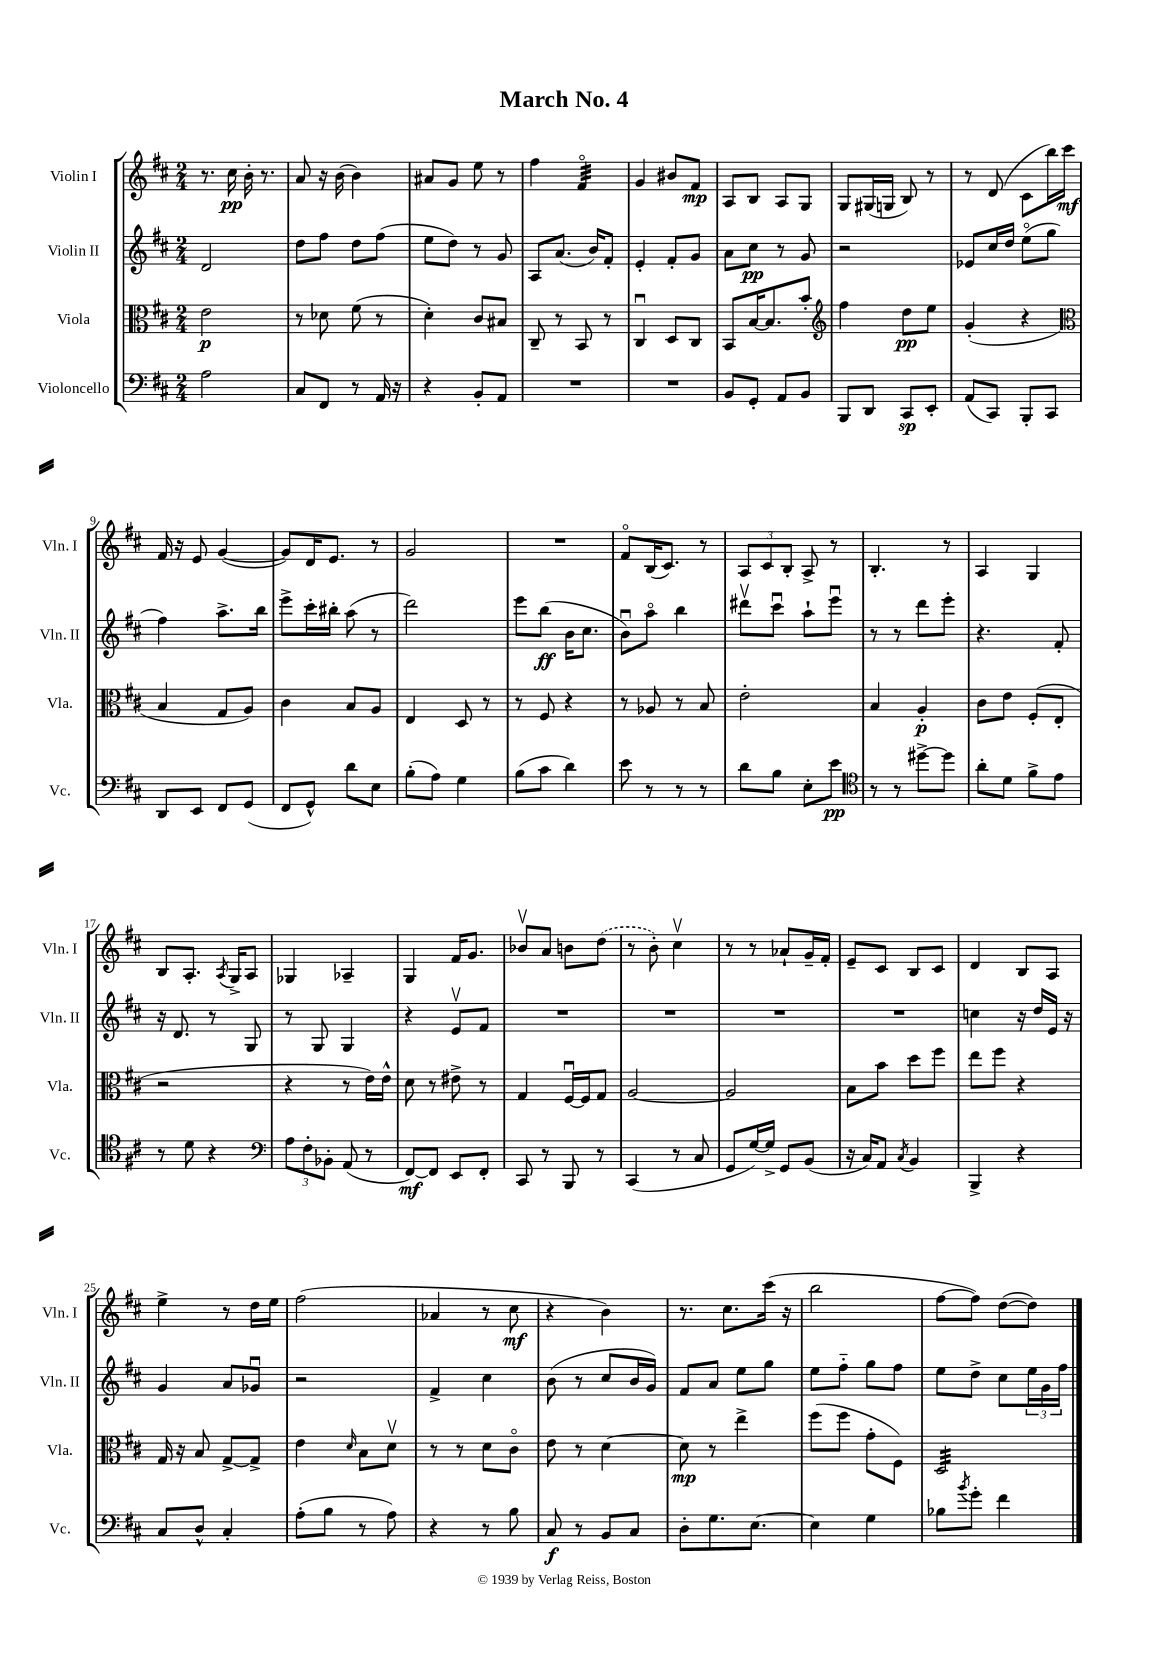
\header { title = "March No. 4" }
<<
\new StaffGroup <<
\new Staff = "s0" \with { instrumentName = "Violin I" shortInstrumentName = "Vln. I" } {
    \clef treble \key d \major \numericTimeSignature \time 2/4
    r8. cis''16\pp b'16-. r8. |
    a'8 r16 b'16( b'4) |
    ais'8 g'8 e''8 r8 |
    fis''4 fis'4:32\flageolet |
    g'4 bis'8 fis'8\mp |
    a8 b8 a8 g8 |
    g8 gis16( g16 b8) r8 |
    r8 d'8( cis'8 b''16) cis'''16\mf |
    fis'16 r16 e'8 g'4~( |
    g'8) d'16 e'8. r8 |
    g'2 |
    R2 |
    fis'8\flageolet b16( cis'8.) r8 |
    \tuplet 3/2 { a8 cis'8 b8-. } a8-> r8 |
    b4.-. r8 |
    a4 g4 |
    b8 a8.-. \acciaccatura { a8 } g16-> a8 |
    ges4 aes4-- |
    g4 fis'16 g'8. |
    bes'8\upbow a'8 b'8 \once \slurDashed d''8( |
    r8 b'8-.) cis''4\upbow |
    r8 r8 aes'8-! g'16-- fis'16-. |
    e'8-- cis'8 b8 cis'8 |
    d'4 b8 a8 |
    e''4-> r8 d''16 e''16 |
    fis''2( |
    aes'4 r8 cis''8\mf |
    r4 b'4) |
    r8. cis''8. cis'''16( r16 |
    b''2 |
    fis''8~ fis''8) d''8~( d''8) \bar "|." |
}
\new Staff = "s1" \with { instrumentName = "Violin II" shortInstrumentName = "Vln. II" } {
    \clef treble \key d \major \numericTimeSignature \time 2/4
    d'2 |
    d''8 fis''8 d''8 fis''8( |
    e''8 d''8) r8 g'8 |
    a8 a'8.( b'16) fis'8-. |
    e'4-. fis'8-. g'8 |
    a'8 cis''8\pp r8 g'8 |
    r2 |
    ees'8 cis''16 d''16 e''8\flageolet( g''8 |
    fis''4) a''8.-> b''16 |
    e'''8-> cis'''16-. bis''16-. a''8( r8 |
    d'''2) |
    e'''8 b''8\ff( b'16 cis''8. |
    b'8\downbow) a''8\flageolet b''4 |
    dis'''8\upbow cis'''8\downbow a''8-! e'''8\downbow |
    r8 r8 d'''8 e'''8-. |
    r4. fis'8-. |
    r16 d'8. r8 g8 |
    r8 g8 g4 |
    r4 e'8\upbow fis'8 |
    R2 |
    R2 |
    R2 |
    R2 |
    c''4 r16 d''16 e'16 r16 |
    g'4 a'8 ges'8\downbow |
    r2 |
    fis'4-> cis''4 |
    b'8( r8 cis''8 b'16 g'16) |
    fis'8 a'8 e''8 g''8 |
    e''8 fis''8-_ g''8 fis''8 |
    e''8 d''8-> cis''8 \tuplet 3/2 { e''16 g'16 fis''16 } \bar "|." |
}
\new Staff = "s2" \with { instrumentName = "Viola" shortInstrumentName = "Vla." } {
    \clef alto \key d \major \numericTimeSignature \time 2/4
    e'2\p |
    r8 des'8 fis'8( r8 |
    d'4-.) cis'8 bis8 |
    cis8-- r8 b,8 r8 |
    cis4\downbow d8 cis8 |
    b,8 b16~ b8. b'8-. |
    \clef treble fis''4 d''8\pp e''8 |
    g'4-.( r4 |
    \clef alto b4 g8 a8) |
    cis'4 b8 a8 |
    e4 d8 r8 |
    r8 fis8 r4 |
    r8 aes8 r8 b8 |
    e'2-. |
    b4 a4-.\p |
    cis'8 e'8 fis8-.( e8-. |
    r2 |
    r4 r8 e'16) e'16-^ |
    d'8 r8 eis'8-> r8 |
    g4 fis16~\downbow fis16 g8 |
    a2~ |
    a2 |
    b8 b'8 d''8 fis''8 |
    e''8 fis''8 r4 |
    g16 r16 b8 g8~-> g8-> |
    e'4 \grace { d'16 } b8 d'8\upbow |
    r8 r8 d'8 cis'8\flageolet |
    e'8 r8 d'4~ |
    d'8\mp r8 e''4-> |
    fis''8( fis''8 g'8-. fis8) |
    d2:32 \bar "|." |
}
\new Staff = "s3" \with { instrumentName = "Violoncello" shortInstrumentName = "Vc." } {
    \clef bass \key d \major \numericTimeSignature \time 2/4
    a2 |
    cis8 fis,8 r8 a,16 r16 |
    r4 b,8-. a,8 |
    R2 |
    R2 |
    b,8 g,8-. a,8 b,8 |
    b,,8 d,8 cis,8\sp e,8-. |
    a,8( cis,8) b,,8-. cis,8 |
    d,8 e,8 fis,8 g,8( |
    fis,8 g,8-^) d'8 e8 |
    b8-.( a8) g4 |
    b8( cis'8 d'4) |
    e'8 r8 r8 r8 |
    d'8 b8 e8-. e'8\pp |
    \clef tenor r8 r8 dis''8~-> dis''8 |
    a'8-. d'8 fis'8-> e'8 |
    r8 d'8 r4 |
    \clef bass \tuplet 3/2 { a8 fis8-. bes,8-. } a,8( r8 |
    fis,8~\mf) fis,8 e,8 fis,8-. |
    cis,8 r8 b,,8 r8 |
    cis,4( r8 cis8 |
    g,8 g16~) g16-> g,8 b,8( |
    r16 cis16) a,8 \acciaccatura { cis8 } b,4 |
    b,,4-> r4 |
    cis8 d8-^ cis4-. |
    a8-.( b8 r8 a8) |
    r4 r8 b8 |
    cis8\f r8 b,8 cis8 |
    d8-. g8. e8.~ |
    e4 g4 |
    bes8 \acciaccatura { b'8 } g'8-. fis'4 \bar "|." |
}
>>
>>
